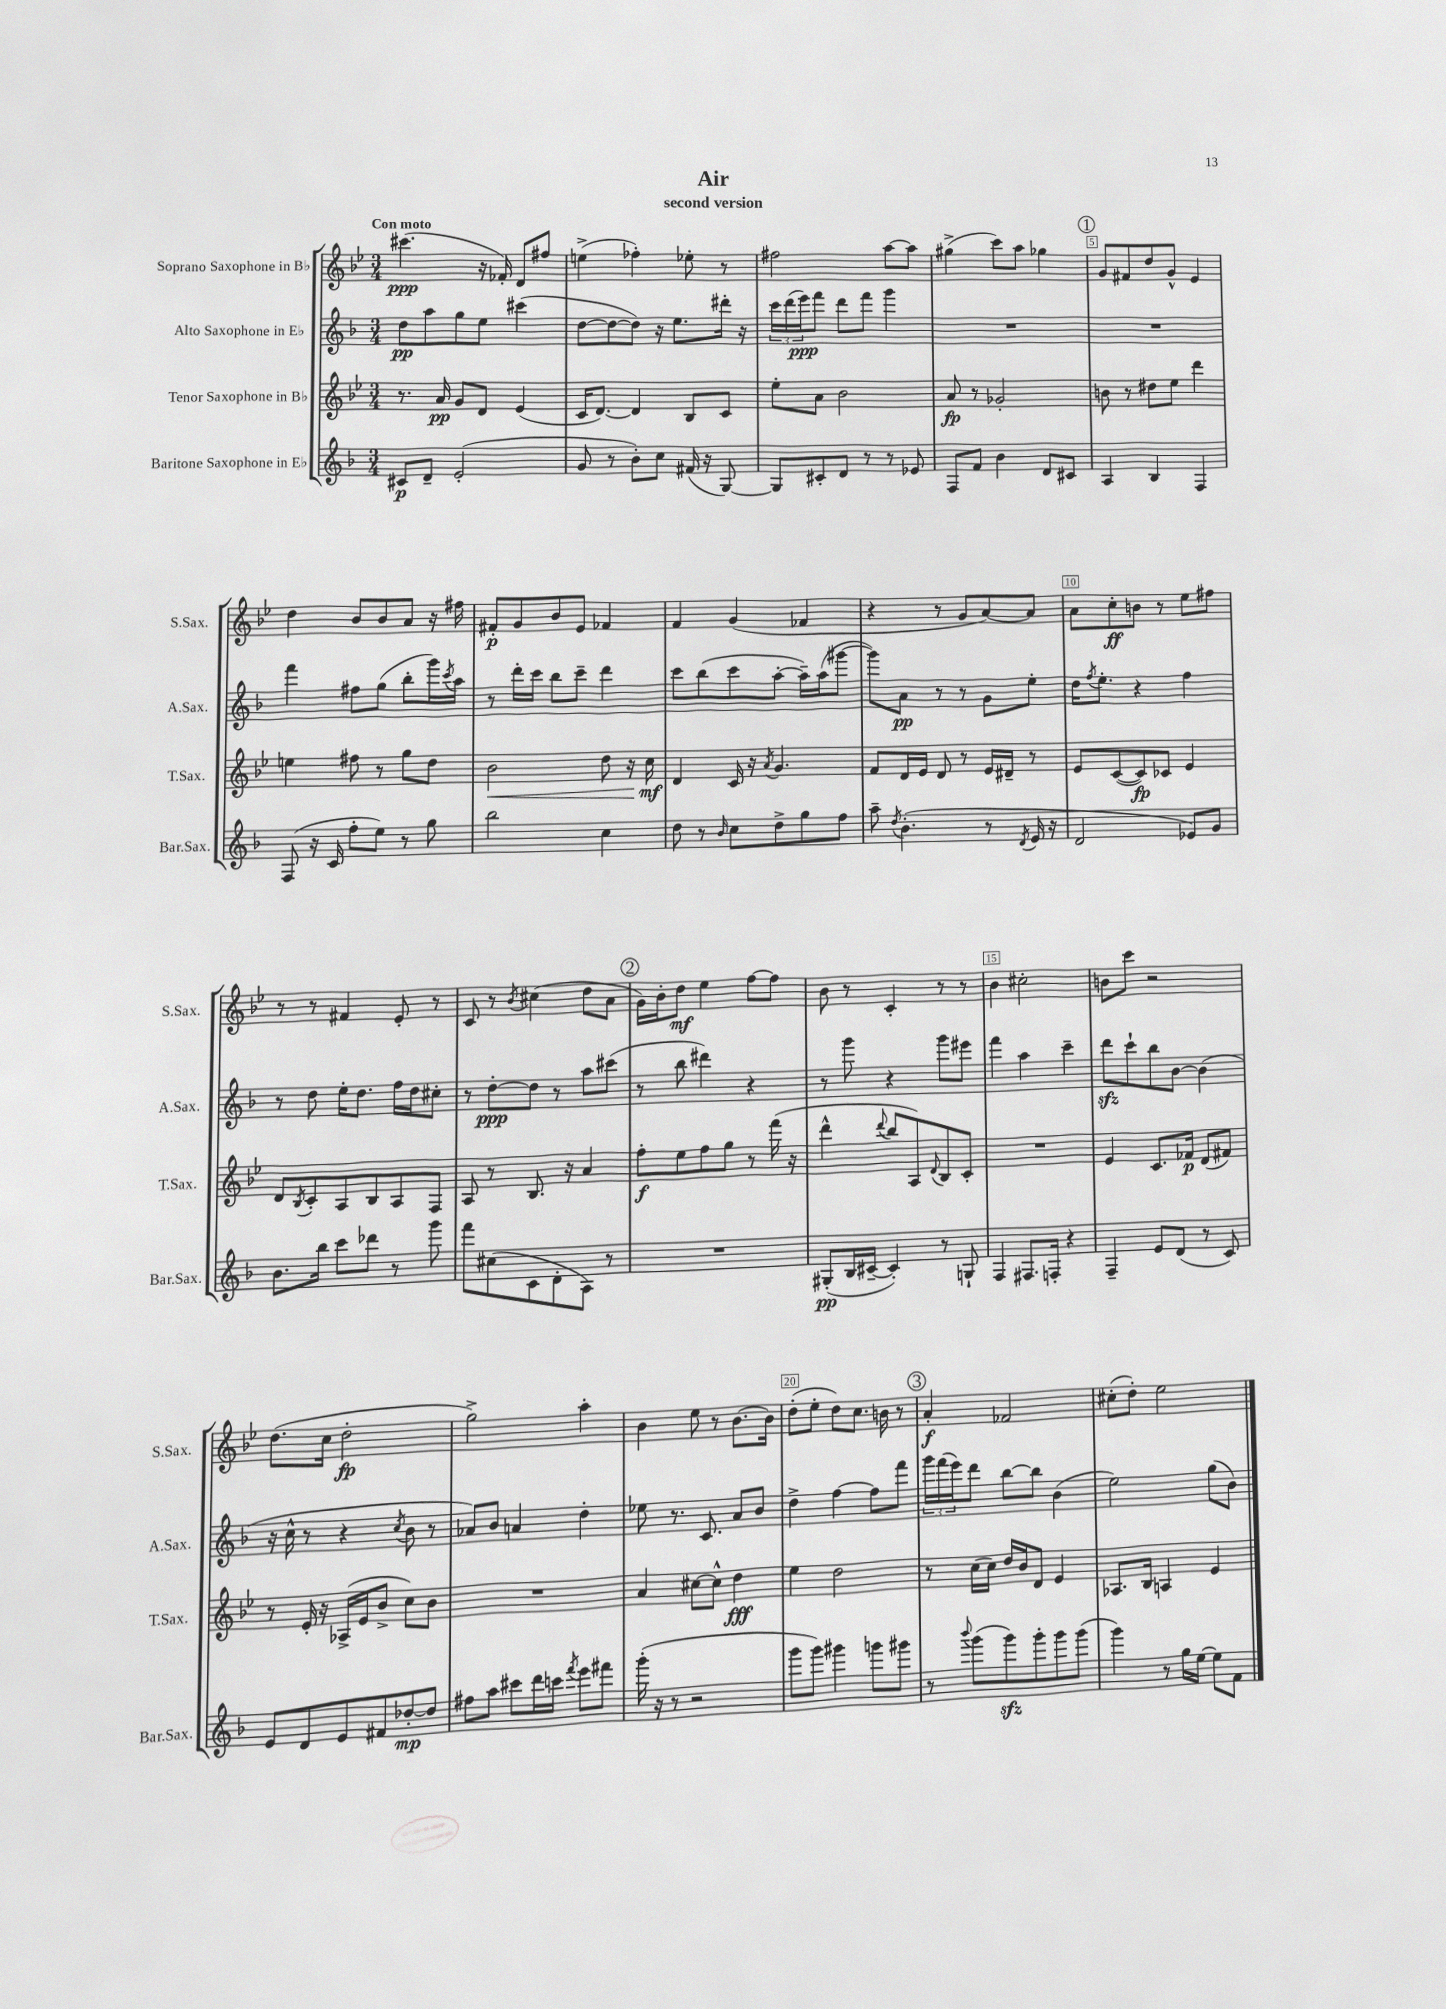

**kern	**kern	**kern	**kern
*staff4	*staff3	*staff2	*staff1
*clefG2	*clefG2	*clefG2	*clefG2
*k[b-]	*k[b-e-]	*k[b-]	*k[b-e-]
*M3/4	*M3/4	*M3/4	*M3/4
8c#	8.r	8dd	(4.ccc#
8d~	.	8aa	.
.	16a	.	.
(2e'	8g	8gg	.
.	8d	8ee	16r
.	.	.	16f-')
.	(4e-	(4ccc#	8d
.	.	.	8ff#
=	=	=	=
8g	16c	[8dd	(4ee^
.	[8.d)	.	.
8r	.	8dd_	.
8b-')	4d]	8dd])	4ff-')
8cc	.	16r	.
.	.	8.ee	.
(16f#	8B-	.	8ee-'
16r	.	.	.
[8G)	8c	16ddd#'	8r
.	.	16r	.
=	=	=	=
8G]	8ee-'	24ccc	2ff#
.	.	(24ddd	.
.	.	24eee)	.
8c#'	8a	8fff	.
8d	2b-	8ddd	.
8r	.	8fff	.
8r	.	4ggg	[8aa
8e-	.	.	8aa]
=	=	=	=
8F	8a	2.r	(4gg#^
8f	8r	.	.
4b-	2g-'	.	8ccc)
.	.	.	8aa
8d	.	.	4gg-
8c#	.	.	.
=	=	=	=
4A	8b	2.r	8g
.	8r	.	8f#
4B-	8dd#	.	8dd
.	8ee-	.	8g^^
4F	4ddd	.	4e-
=	=	=	=
(8F	4ee	4fff	4dd
16r	.	.	.
16c	.	.	.
8ff'	8ff#	8ff#	8b-
8ee)	8r	(8gg	8b-
8r	8gg	8bb-'	8a
8gg	8dd	16ggg)	16r
.	.	8qccc	.
.	.	16aa	16ff#
=	=	=	=
2bb-	2b-	8r	8f#'
.	.	16ddd'	8g
.	.	16ccc	.
.	.	8bb-	8b-
.	.	8ccc~	8e-
4cc	8dd	4ddd	4f-
.	16r	.	.
.	16cc	.	.
=	=	=	=
8dd	4d	8ccc	4f
8r	.	(8bb-	.
16qqb-	.	.	.
8cc	16c	8ccc	(4g
.	16r	.	.
.	8qa	.	.
8dd^	4.g	[8aa'	.
8gg	.	16aa~])	4f-
.	.	(16aa	.
8ff	.	[8ggg#	.
=	=	=	=
8aa~	8f	8ggg#])	4r
8qdd	.	.	.
(4.b-'	16d	8a	.
.	16e-	.	.
.	8d	8r	8r
.	8r	8r	8g
8r	16e-	8g	[8a)
.	16d#~	.	.
8qd	.	.	.
16e	8r	8ee'	8a]
16r	.	.	.
=	=	=	=
2d	8e-	16dd	8a
.	.	8qff	.
.	.	8.ee'	.
.	([8c	.	8cc'
.	8c])	4r	8b
.	8c-	.	8r
8e-)	4e-	4ff	8ee-
8g	.	.	8ff#
=	=	=	=
8.b-	8d	8r	8r
.	8qB-	.	.
.	8c'	8dd	8r
16bb-	.	.	.
8ccc	8A	16ee'	4f#
.	.	8.dd	.
8ddd-	8B-	.	.
8r	8A	16ff	8e-'
.	.	16dd	.
8ggg	8F	8cc#'	8r
=	=	=	=
8fff	8A	8r	8c
(8cc#	8r	[8dd'	8r
.	.	.	8qb-
8c	8.B-	8dd]	(4cc#
8d'	.	8r	.
.	16r	.	.
8A)	4a	8aa	8dd
8r	.	(8ccc#	8a
=	=	=	=
2.r	8ff'	8r	16g)
.	.	.	16b-'
.	8ee-	8bb-	8dd
.	8ff	4ddd#)	4ee-
.	8gg	.	.
.	8r	4r	[8ff
.	(16fff	.	8ff]
.	16r	.	.
=	=	=	=
(8G#'	4ddd^^	8r	8b-
16B-	.	8ggg	8r
[16c#~	.	.	.
.	8qqddd	.	.
4c#'])	8bb-	4r	4c'
.	8A)	.	.
.	8qqd	.	.
8r	8B-	8ggg	8r
8G`	8c'	8eee#	8r
=	=	=	=
4F	2.r	4fff	4b-
8.F#	.	4aa	2cc#'
16F'	.	.	.
4r	.	4ccc~	.
=	=	=	=
4F~	4e-	8ddd	8b
.	.	8ccc`	8ccc
8e	8.c	8bb-	2r
(8d	.	[8b-	.
.	16f-	.	.
8r	(8d	(4b-]	.
8c)	8f#)	.	.
=	=	=	=
8e	8r	16r	(8.dd
.	.	16cc^^	.
8d	16e-'	8r	.
.	16r	.	16cc
8e	(16A-^	4r	2dd'
.	16e-	.	.
8f#	8b-^	.	.
.	.	8qcc	.
[8dd-'	8cc)	8b-	.
8dd-]	8b-	8r	.
=	=	=	=
8ff#	2.r	8a-)	2gg^)
8aa	.	8b-	.
8ccc#	.	4a	.
16ddd	.	.	.
16ccc	.	.	.
8qfff	.	.	.
8eee	.	4dd'	4aa'
8fff#	.	.	.
=	=	=	=
(16ggg'	4a	8ee-	4b-
16r	.	.	.
8r	.	8.r	.
2r	[8cc#	.	8ee-
.	.	8.c	.
.	8cc#^^]	.	8r
.	4dd	8a	[8.b-
.	.	8b-	.
.	.	.	16b-]
=	=	=	=
8ggg	4ee-	4dd^	(8dd'
8ggg)	.	.	8ee-'
4ggg#	2dd	[4ff	8dd)
.	.	.	8.cc
8ggg	.	8ff]	.
.	.	.	16b
8ggg#	.	8fff	8r
=	=	=	=
8r	8r	24ggg	4a'
.	.	(24fff	.
.	.	24eee)	.
8qqbbb-	.	.	.
(8ggg	(16cc	8ddd	.
.	16cc)	.	.
8ggg)	16dd	[8bb-	2f-
.	16b-	.	.
8ggg'	8d	8bb-]	.
8ggg	4e-	(4b-	.
(8ggg	.	.	.
=	=	=	=
4ggg)	8.A-	2ee)	(8cc#'
.	.	.	8dd')
.	16B-	.	.
8r	4A	.	2ee-
16gg	.	.	.
[16ee	.	.	.
8ee]	4e-	(8gg	.
8f	.	8b-)	.
==	==	==	==
*-	*-	*-	*-
